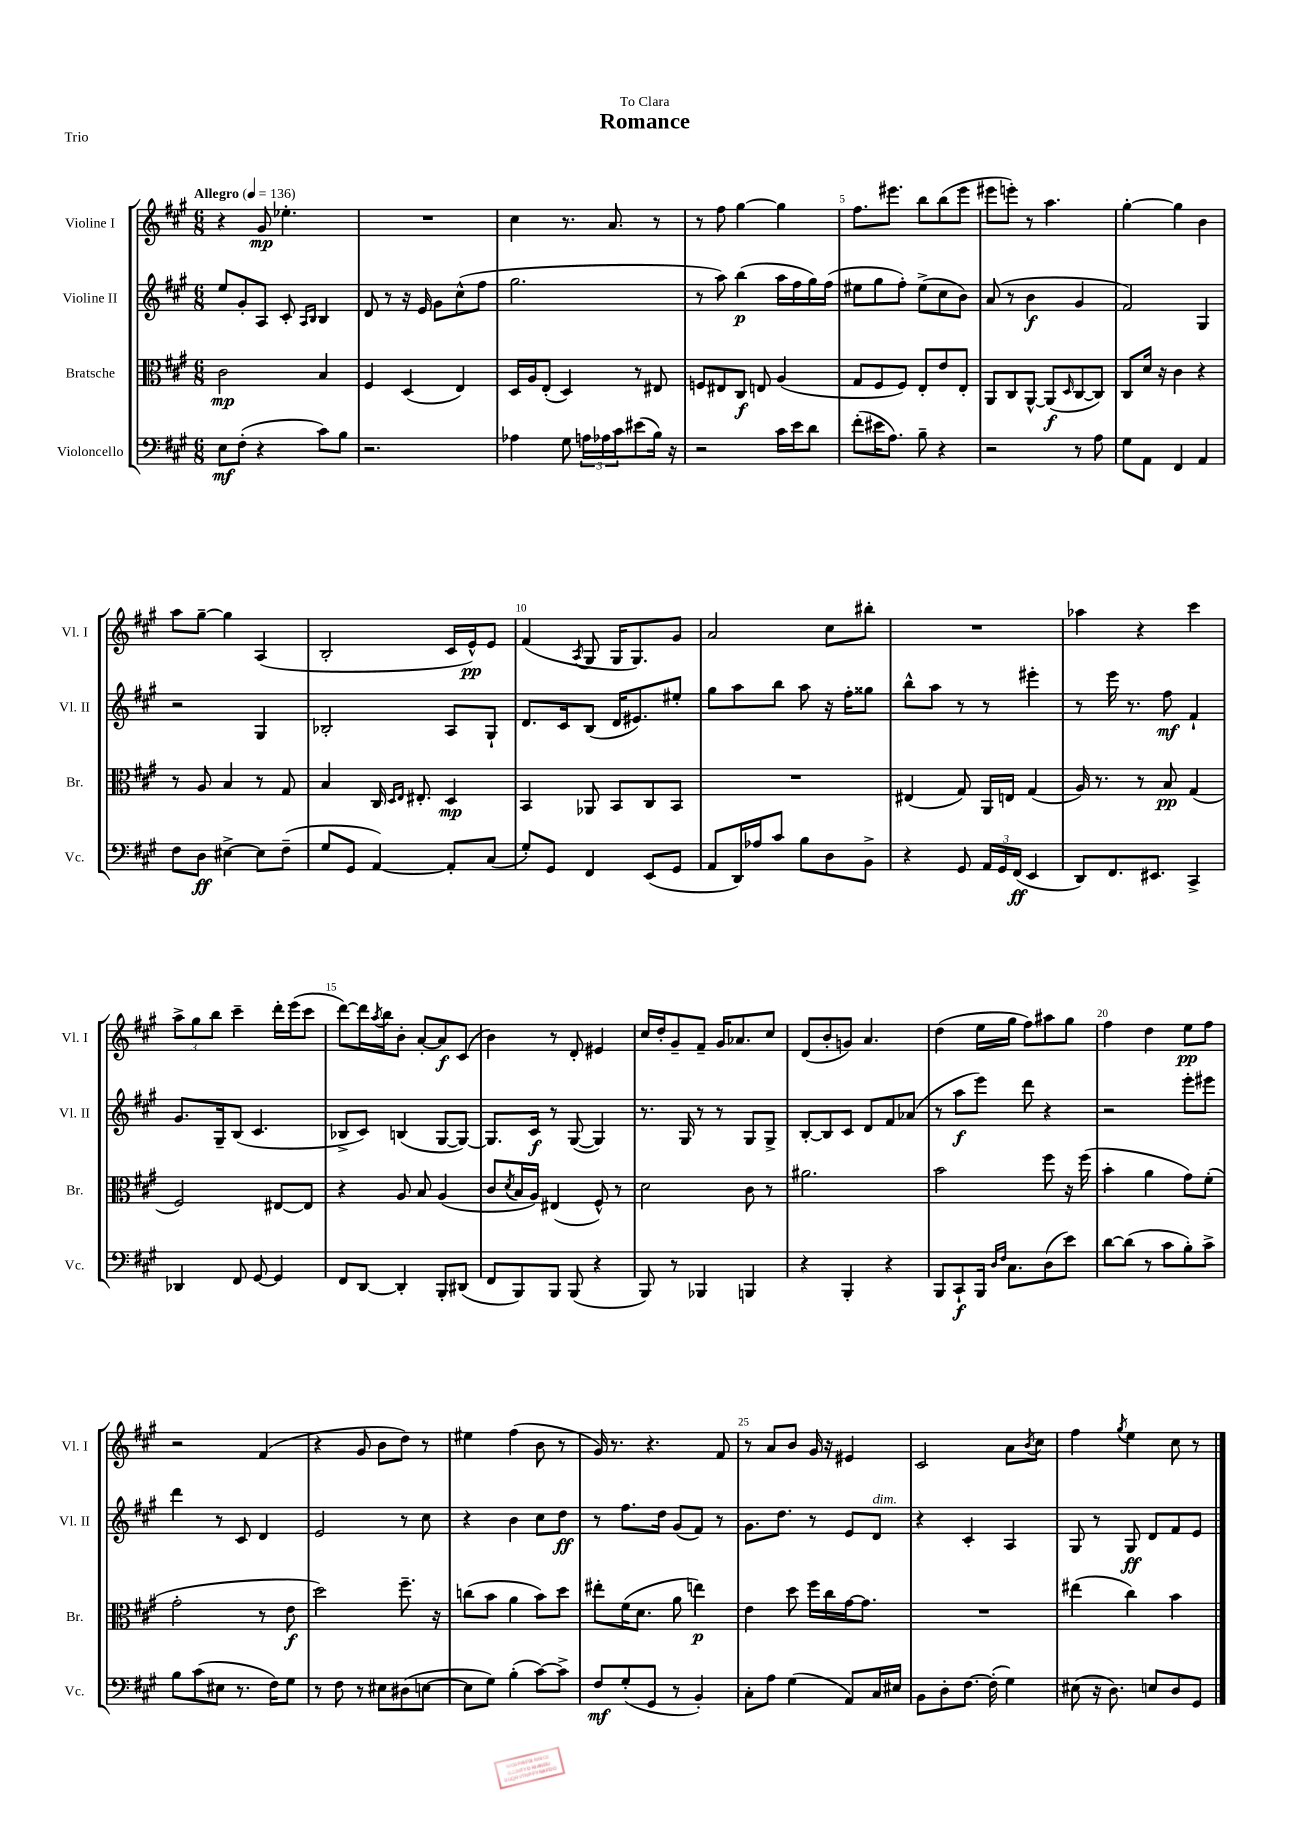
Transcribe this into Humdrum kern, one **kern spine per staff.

**kern	**kern	**kern	**kern
*staff4	*staff3	*staff2	*staff1
*clefF4	*clefC3	*clefG2	*clefG2
*k[f#c#g#]	*k[f#c#g#]	*k[f#c#g#]	*k[f#c#g#]
*M6/8	*M6/8	*M6/8	*M6/8
*MM136	*MM136	*MM136	*MM136
8E	2c#	8ee	4r
(8F#'	.	8g#'	.
4r	.	8A	8g#
.	.	8c#'	4.ee-'
.	.	16qqA	.
.	.	16qqB	.
8c#)	4B	4B	.
8B	.	.	.
=	=	=	=
2.r	4F#	8d	2.r
.	.	8r	.
.	(4D	16r	.
.	.	16e	.
.	.	8g#	.
.	4E)	(8cc#^^	.
.	.	8ff#	.
=	=	=	=
4A-	16D	2.gg#	4cc#
.	16A	.	.
.	(8E'	.	.
8G#	4D)	.	8.r
24A	.	.	.
24A-	.	.	.
.	.	.	8.a
24c#	.	.	.
(8e#	8r	.	.
16B)	8E#	.	8r
16r	.	.	.
=	=	=	=
2r	8F	8r	8r
.	8E#	8aa)	8ff#
.	8C#	(4bb	[4gg#
.	8E	.	.
16c#	(4A	16aa	4gg#]
16e	.	16ff#	.
8d	.	16gg#)	.
.	.	(16ff#	.
=	=	=	=
(8f#'	8G#	8ee#	8.ff#
16e#	8F#	8gg#	.
8.A)	.	.	8.eee#
.	8F#)	8ff#')	.
8B~	8E'	(8ee#^	8bb
4r	8e	8cc#	(8bb
.	8E'	8b)	8eee#
=	=	=	=
2r	8AA	(8a	8eee#
.	8C#	8r	8eee')
.	[8AA^^	4b	8r
.	(8AA]	.	4.aa
.	16qqD	.	.
8r	[8C#	4g#	.
8A	8C#])	.	.
=	=	=	=
8G#	8C#	2f#)	[4gg#'
8AA	16d	.	.
.	16r	.	.
4FF#	4c#	.	4gg#]
4AA	4r	4G#	4b
=	=	=	=
8F#	8r	2r	8aa
8D	8A	.	[8gg#~
[4E#^	4B	.	4gg#]
8E#]	8r	4G#	(4A
(8F#~	8G#	.	.
=	=	=	=
8G#	4B	2B-'	2B'
8GG#	.	.	.
[4AA)	16C#	.	.
.	16qqD	.	.
.	16qqE	.	.
.	8.E#'	.	.
8AA']	4D	8A	16c#
.	.	.	16e^^)
(8C#	.	8G#`	8e
=	=	=	=
8G#')	4BB	8.d	(4f#
8GG#	.	.	.
.	.	16c#	.
.	.	.	8qA
4FF#	8AA-	(8B	8G#
.	8BB	16d	16G#
.	.	8.e#)	8.G#)
(8EE	8C#	.	.
8GG#	8BB	8ee#'	8g#
=	=	=	=
8AA	2.r	8gg#	2a
16DD)	.	8aa	.
16A-	.	.	.
8c#	.	8bb	.
8B	.	8aa	.
8D	.	16r	8cc#
.	.	16ff#'	.
8BB^	.	8gg##	8bb#'
=	=	=	=
4r	(4E#	8bb^^	2.r
.	.	8aa	.
8GG#	8G#)	8r	.
24AA	16AA	8r	.
24GG#	.	.	.
.	16E	.	.
(24FF#	.	.	.
4EE	(4G#	4eee#'	.
=	=	=	=
8DD)	16A)	8r	4aa-
.	8.r	.	.
8.FF#	.	16eee	.
.	.	8.r	.
.	8r	.	4r
8.EE#	.	.	.
.	8B	8ff#	.
4CC#^	(4G#	4f#`	4ccc#
=	=	=	=
4DD-	2F#)	8.g#	12aa^
.	.	.	12gg#
.	.	.	12bb
.	.	16G#~	.
8FF#	.	(8B	4ccc#~
[8GG#	.	4.c#	.
4GG#]	[8E#	.	16ddd'
.	.	.	(16eee
.	8E#]	.	8ccc#
=	=	=	=
8FF#	4r	8B-^	[8ddd)
[8DD	.	8c#)	16ddd]
.	.	.	8qaa
.	.	.	16bb
4DD']	8A	(4B	8b'
.	8B	.	[8a'
8BBB'	(4A	[8G#	8a]
(8DD#	.	8G#_)	(8c#
=	=	=	=
8FF#	8c#	8.G#]	4b)
.	8qd	.	.
8BBB)	16B	.	.
.	16A)	16c#	.
8BBB	(4E#	8r	8r
(8BBB	.	([8G#	8d'
4r	8F#^^)	4G#])	4e#
.	8r	.	.
=	=	=	=
8BBB)	2d	8.r	16cc#
.	.	.	16dd'
8r	.	.	8g#~
.	.	16G#	.
4BBB-	.	8r	8f#~
.	.	8r	16g#
.	.	.	8.a-
4BBB	8c#	8G#	.
.	8r	8G#^	8cc#
=	=	=	=
4r	2.a#	[8B'	(8d
.	.	8B]	8b'
4BBB'	.	8c#	8g)
.	.	8d	4.a
4r	.	8f#	.
.	.	(8a-	.
=	=	=	=
8BBB	2b	8r	(4dd
8CC#`	.	8aa	.
16BBB	.	8eee)	16ee
16qqD	.	.	.
16qqF#	.	.	.
8.C#	.	.	16gg#
.	.	8ddd	8ff#)
(8D	8ff#	4r	8aa#
8e)	16r	.	8gg#
.	(16ff#	.	.
=	=	=	=
[8d	4b'	2r	4ff#
(8d]	.	.	.
8r	4a	.	4dd
8c#	.	.	.
8B')	8g#)	8eee'	8ee
8c#^	(8f#'	8eee#	8ff#
=	=	=	=
8B	2g#'	4ddd	2r
(8c#	.	.	.
8E#	.	8r	.
8.r	.	8c#	.
.	8r	4d	(4f#
16F#)	.	.	.
8G#	8e	.	.
=	=	=	=
8r	2dd)	2e	4r
8F#	.	.	.
8r	.	.	8g#
8E#	.	.	8b
(8D#	8.ff#~	8r	8dd)
[8E	.	8cc#	8r
.	16r	.	.
=	=	=	=
8E]	(8cc	4r	4ee#
8G#)	8b	.	.
(4B'	4a	4b	(4ff#
[8c#)	8b)	8cc#	8b
8c#^]	8dd	8dd	8r
=	=	=	=
8F#	8ee#'	8r	16g#)
.	.	.	8.r
(8G#'	(16f#	8.ff#	.
.	8.d	.	.
8GG#	.	.	4.r
.	.	16dd	.
8r	8a	(8g#	.
4BB')	4ee)	8f#)	.
.	.	8r	8f#
=	=	=	=
8C#'	4e	8.g#	8r
8A	.	.	8a
.	.	8.dd	.
(4G#	8dd	.	8b
.	16ff#	8r	16g#
.	16cc#	.	16r
8AA)	[16g#	8e	4e#
.	8.g#]	.	.
16C#	.	8d	.
16E#	.	.	.
=	=	=	=
8BB	2.r	4r	2c#
8D'	.	.	.
[8.F#	.	4c#'	.
(16F#']	.	.	.
4G#)	.	4A	8a
.	.	.	8qb
.	.	.	8cc#
=	=	=	=
(8E#	(4ee#	8G#	4ff#
16r	.	8r	.
8.D)	.	.	.
.	.	.	8qgg#
.	4cc#)	8G#	4ee
8E	.	8d	.
8D	4b	8f#	8cc#
8GG#	.	8e	8r
==	==	==	==
*-	*-	*-	*-
